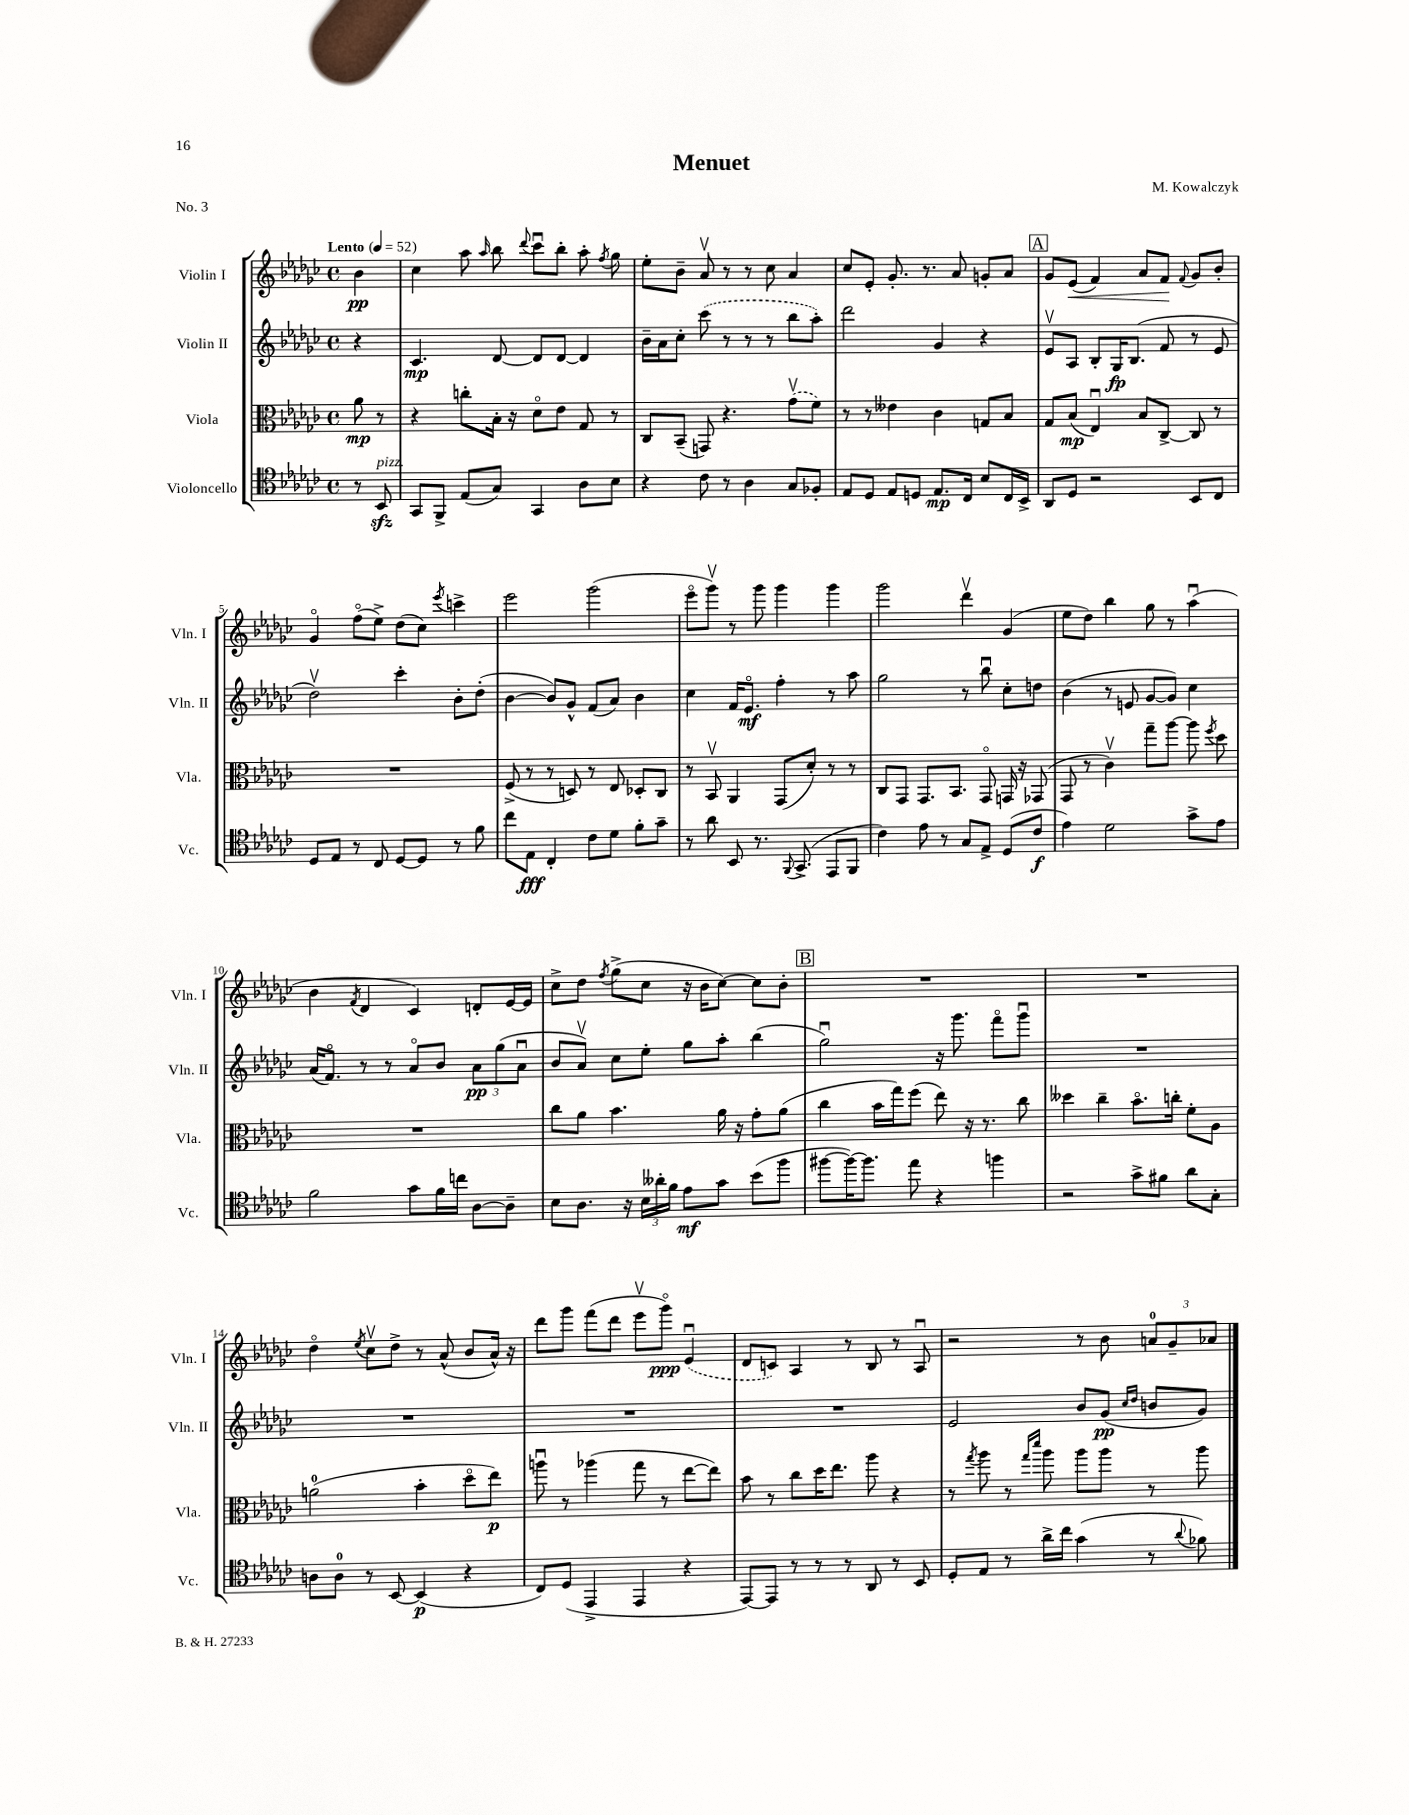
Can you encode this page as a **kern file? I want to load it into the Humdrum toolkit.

**kern	**dynam	**kern	**dynam	**kern	**dynam	**kern	**dynam
*part4	*part4	*part3	*part3	*part2	*part2	*part1	*part1
*staff4	*staff4	*staff3	*staff3	*staff2	*staff2	*staff1	*staff1
*I"Violoncello	*	*I"Viola	*	*I"Violin II	*	*I"Violin I	*
*I'Vc.	*	*I'Vla.	*	*I'Vln. II	*	*I'Vln. I	*
*clefC4	*	*clefC3	*	*clefG2	*	*clefG2	*
*k[b-e-a-d-g-c-]	*	*k[b-e-a-d-g-c-]	*	*k[b-e-a-d-g-c-]	*	*k[b-e-a-d-g-c-]	*
*M4/4	*	*M4/4	*	*M4/4	*	*M4/4	*
*met(c)	*	*met(c)	*	*met(c)	*	*met(c)	*
*MM52	*	*MM52	*	*MM52	*	*MM52	*
=	=	=	=	=	=	=	=
!	!	!	!	!	!	!LO:TX:a:B:t=Lento	!
8r	.	8a-\	mp	4r	.	4b-\	pp
!LO:TX:a:i:t=pizz.	!	!	!	!	!	!	!
8BB-zz/	.	8r	.	.	.	.	.
=1	=1	=1	=1	=1	=1	=1	=1
8GG-/L	.	4r	.	4.c-/	mp	4cc-\	.
8FF^/J	.	.	.	.	.	.	.
(8E-/L	.	8ccn'\L	.	.	.	8aa-\	.
.	.	.	.	.	.	16qqaa-/	.
8G-/J)	.	16B-'\Jk	.	[8d-/	.	8bb-\	.
.	.	16r	.	.	.	.	.
.	.	.	.	.	.	8qqddd-/	.
4GG-/	.	8d-\L	.	8d-/L]	.	8ccc-u\L	.
.	.	8e-\J	.	[8d-/J	.	8bb-'\J	.
8A-\L	.	8G-/	.	4d-/]	.	8aa-'\	.
.	.	.	.	.	.	8qff/	.
8B-\J	.	8r	.	.	.	8gg-\	.
=2	=2	=2	=2	=2	=2	=2	=2
4r	.	8C-/L	.	16b-~\LL	.	8ee-'\L	.
.	.	.	.	16a-\J	.	.	.
.	.	(8BB-~/J	.	8cc-'\J	.	8b-~\J	.
8c-\	.	8GGn/)	.	(8ccc-\	.	8a-v/	.
8r	.	4.r	.	8r	.	8r	.
4A-\	.	.	.	8r	.	8r	.
.	.	.	.	8r	.	8cc-\	.
8G-/L	.	(8g-v\L	.	8bb-\L	.	4a-/	.
8F-X'/J	.	8f\J)	.	8aa-'\J)	.	.	.
=3	=3	=3	=3	=3	=3	=3	=3
8E-/L	.	8r	.	2ddd-\	.	8cc-/L	.
8D-/J	.	8r	.	.	.	8e-'/J	.
8E-/L	.	4e--X\	.	.	.	8.g-'/	.
8Dn/J	.	.	.	.	.	.	.
.	.	.	.	.	.	8.r	.
8.E-/L	mp	4c-\	.	4g-/	.	.	.
.	.	.	.	.	.	8a-/	.
16C-/Jk	.	.	.	.	.	.	.
8B-/L	.	8Gn/L	.	4r	.	8gn'/L	.
16C-/L	.	8B-/J	.	.	.	8a-/J	.
16BB-^/JJ	.	.	.	.	.	.	.
!!LO:REH:place=s1:t=A
=4	=4	=4	=4	=4	=4	=4	=4
8AA-/L	.	8G-/L	.	8e-v/L	.	8g-/L	.
!	!	!	!	!	!	!	!LO:HP:b
8D-/J	.	(8B-/J	mp	8A-/J	.	(8e-/J	<
2r	.	4E-u/)	.	8B-'/L	.	4f/)	.
.	.	.	.	16G-/K	fp	.	.
.	.	.	.	(8.B-/J	.	.	.
.	.	8B-/L	.	.	.	8a-/L	.
.	.	[8C-^/J	.	8f/	.	8f/J	.
.	.	.	.	.	.	8qqf/	.
8BB-/L	.	8C-/]	.	8r	.	8g-/L	[
8C-/J	.	8r	.	8e-/	.	8b-'/J	.
!!LO:LB:g=z
=5	=5	=5	=5	=5	=5	=5	=5
8D-/L	.	1r	.	2dd-v\)	.	4g-/	.
8E-/J	.	.	.	.	.	.	.
8r	.	.	.	.	.	(8ff\L	.
8C-/	.	.	.	.	.	8ee-^\J)	.
[8D-/L	.	.	.	4ccc-'\	.	(8dd-\L	.
8D-/J]	.	.	.	.	.	8cc-\J)	.
.	.	.	.	.	.	8qeee-/	.
8r	.	.	.	8b-'\L	.	4cccn^\	.
8f\	.	.	.	(8dd-'\J	.	.	.
=6	=6	=6	=6	=6	=6	=6	=6
8cc-\L	.	(8F^/	.	[4b-\	.	2eee-\	.
8E-\J	fff	8r	.	.	.	.	.
4C-'/	.	8r	.	8b-/L])	.	.	.
.	.	8Dn/)	.	8g-^^/J	.	.	.
8c-\L	.	8r	.	(8f/L	.	(2ggg-\	.
8d-\J	.	8E-/	.	8a-/J)	.	.	.
8f'\L	.	8D-X'/L	.	4b-\	.	.	.
8g-~\J	.	8C-/J	.	.	.	.	.
=7	=7	=7	=7	=7	=7	=7	=7
8r	.	8r	.	4cc-\	.	8eee-\L	.
8a-\	.	8BB-v/	.	.	.	8ggg-v\J)	.
8BB-/	.	4AA-/	.	16f/KL	.	8r	.
.	.	.	.	8.e-/J	mf	.	.
8.r	.	.	.	.	.	8ggg-\	.
.	.	(8GG-/L	.	4ff'\	.	4ggg-\	.
8qqFF/	.	.	.	.	.	.	.
(8.GG-^/	.	.	.	.	.	.	.
.	.	8d-'/J)	.	.	.	.	.
8EE-/L	.	8r	.	8r	.	4ggg-\	.
8FF/J	.	8r	.	8aa-\	.	.	.
=8	=8	=8	=8	=8	=8	=8	=8
4c-\)	.	8C-/L	.	2gg-\	.	2ggg-\	.
.	.	8GG-/J	.	.	.	.	.
8e-\	.	8.GG-/L	.	.	.	.	.
8r	.	.	.	.	.	.	.
.	.	8.BB-/J	.	.	.	.	.
8G-/L	.	.	.	8r	.	4ddd-v\	.
8E-^/J	.	8GG-/	.	8bb-u\	.	.	.
(8D-/L	.	16GGn/	.	8cc-'\L	.	(4g-/	.
.	.	16r	.	.	.	.	.
8c-/J	f	(8GG-X/	.	8ddn\J	.	.	.
=9	=9	=9	=9	=9	=9	=9	=9
4e-\)	.	8GG-/	.	(4b-\	.	8ee-\L	.
.	.	8r	.	.	.	8dd-\J)	.
2d-\	.	4c-v\)	.	8r	.	4bb-\	.
.	.	.	.	8en/	.	.	.
.	.	8gg-~\L	.	[8g-/L	.	8gg-\	.
.	.	[8aa-\J	.	8g-/J])	.	8r	.
8g-^\L	.	8aa-\]	.	4cc-\	.	(4aa-u\	.
.	.	8qff/	.	.	.	.	.
8e-\J	.	8dd-\	.	.	.	.	.
!!LO:LB:g=z
=10	=10	=10	=10	=10	=10	=10	=10
2f\	.	1r	.	(16a-/KL	.	4b-\	.
.	.	.	.	8.f/J)	.	.	.
.	.	.	.	.	.	8qf/	.
.	.	.	.	8r	.	4d-/	.
.	.	.	.	8r	.	.	.
8g-\L	.	.	.	8a-/L	.	4c-/)	.
16f\L	.	.	.	8b-/J	.	.	.
16ccn\JJ	.	.	.	.	.	.	.
[8A-\L	.	.	.	12a-\L	pp	8dn'/L	.
.	.	.	.	(12gg-\	.	.	.
8A-~\J]	.	.	.	.	.	[16e-/L	.
.	.	.	.	12a-u\J	.	.	.
.	.	.	.	.	.	16e-/JJ]	.
=11	=11	=11	=11	=11	=11	=11	=11
8B-\L	.	8cc-\L	.	8b-/L	.	8cc-^\L	.
8.A-\J	.	8a-\J	.	8a-v/J)	.	8dd-\J	.
.	.	.	.	.	.	8qff/	.
.	.	4.b-\	.	8cc-\L	.	(8gg-^\L	.
16r	.	.	.	.	.	.	.
24B-\LL	.	.	.	8ee-'\J	.	8cc-\J	.
24a--X'\	.	.	.	.	.	.	.
24f\JJ	.	.	.	.	.	.	.
8e-\L	mf	.	.	8gg-\L	.	16r	.
.	.	.	.	.	.	16b-\KL	.
8g-\J	.	16a-\	.	8aa-'\J	.	[8cc-\J)	.
.	.	16r	.	.	.	.	.
(8b-\L	.	8g-'\L	.	(4bb-\	.	8cc-\L]	.
8ff\J	.	(8a-\J	.	.	.	8b-'\J	.
!!LO:REH:place=s1:t=B
=12	=12	=12	=12	=12	=12	=12	=12
[8ff#X\L	.	4cc-\	.	2gg-u\)	.	1r	.
16ff#\K_)	.	.	.	.	.	.	.
8.ff#\J]	.	.	.	.	.	.	.
.	.	16b-\LL	.	.	.	.	.
.	.	16gg-\J)	.	.	.	.	.
8ee-\	.	(8ff\J	.	.	.	.	.
4r	.	8ee-\)	.	16r	.	.	.
.	.	.	.	8.ggg-\	.	.	.
.	.	16r	.	.	.	.	.
.	.	8.r	.	.	.	.	.
4ffn\	.	.	.	8fff\L	.	.	.
.	.	8cc-\	.	8ggg-u\J	.	.	.
=13	=13	=13	=13	=13	=13	=13	=13
2r	.	4dd--X\	.	1r	.	1r	.
.	.	4cc-~\	.	.	.	.	.
8g-^\L	.	8.b-\L	.	.	.	.	.
8f#X\J	.	.	.	.	.	.	.
.	.	16ccn'\Jk	.	.	.	.	.
8a-\L	.	8f'\L	.	.	.	.	.
8G-'\J	.	8A-\J	.	.	.	.	.
!!LO:LB:g=z
=14	=14	=14	=14	=14	=14	=14	=14
8An\L	.	(2an\	.	1r	.	4dd-\	.
8A\J	.	.	.	.	.	.	.
.	.	.	.	.	.	8qee-/	.
8r	.	.	.	.	.	8cc-v\L	.
[8BB-/	.	.	.	.	.	8dd-^\J	.
(4BB-/]	p	4b-'\	.	.	.	8r	.
.	.	.	.	.	.	(8a-^^/	.
4r	.	8dd-\L	.	.	.	8b-/L	.
.	.	8ee-\J)	p	.	.	16a-^^/Jk)	.
.	.	.	.	.	.	16r	.
=15	=15	=15	=15	=15	=15	=15	=15
8C-/L)	.	8aanu\	.	1r	.	8ddd-\L	.
(8D-/J	.	8r	.	.	.	8ggg-\J	.
4EE-^/	.	(4aa-X\	.	.	.	(8fff\L	.
.	.	.	.	.	.	8ddd-\J	.
4EE-/	.	8gg-\	.	.	.	8eee-v\L	.
.	.	8r	.	.	.	8ggg-\J)	ppp
4r	.	[8ee-\L	.	.	.	(4e-u/	.
.	.	8ee-\J])	.	.	.	.	.
=16	=16	=16	=16	=16	=16	=16	=16
[8EE-/L)	.	8b-\	.	1r	.	8d-/L	.
8EE-/J]	.	8r	.	.	.	8cn/J)	.
8r	.	8cc-\L	.	.	.	4A-/	.
8r	.	16dd-\K	.	.	.	.	.
.	.	8.ee-\J	.	.	.	.	.
8r	.	.	.	.	.	8r	.
8AA-/	.	8aa-\	.	.	.	8B-/	.
8r	.	4r	.	.	.	8r	.
8BB-/	.	.	.	.	.	8A-u/	.
=17	=17	=17	=17	=17	=17	=17	=17
8D-'/L	.	8r	.	2e-/	.	2r	.
.	.	8qgg-/	.	.	.	.	.
8E-/J	.	8aa-\	.	.	.	.	.
8r	.	8r	.	.	.	.	.
.	.	16qqgg-/LL	.	.	.	.	.
.	.	16qqddd-/JJ	.	.	.	.	.
16a-^\LL	.	8aa-\	.	.	.	.	.
16cc-\JJ	.	.	.	.	.	.	.
(4g-\	.	8aa-\L	.	8b-/L	.	8r	.
.	.	8aa-\J	.	(8g-/J	pp	8b-\	.
.	.	.	.	16qqcc-/LL	.	.	.
.	.	.	.	16qqdd-/JJ	.	.	.
8r	.	8r	.	8bn/L	.	12an/L	.
.	.	.	.	.	.	12g-~/	.
8qqa-/	.	.	.	.	.	.	.
8f-X\)	.	8aa-\	.	8g-/J)	.	.	.
.	.	.	.	.	.	12a-X/J	.
==	==	==	==	==	==	==	==
*-	*-	*-	*-	*-	*-	*-	*-
